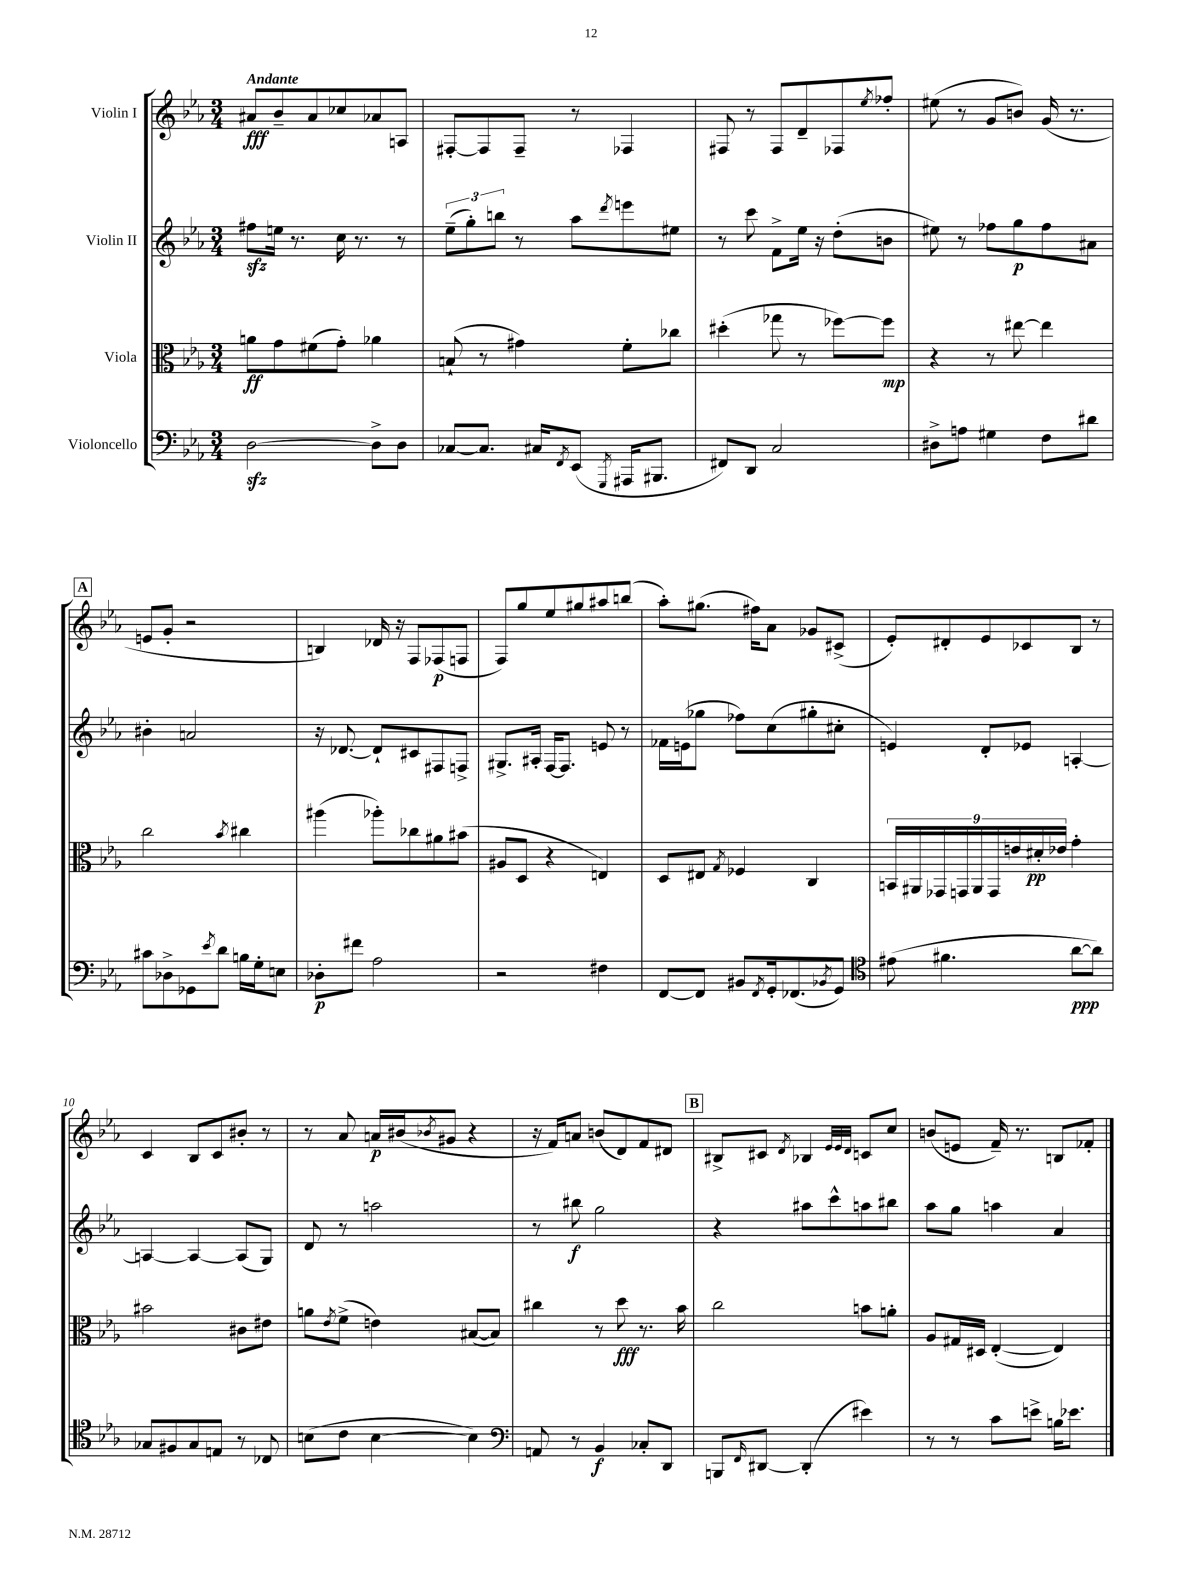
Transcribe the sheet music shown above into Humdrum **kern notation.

**kern	**dynam	**kern	**dynam	**kern	**dynam	**kern	**dynam
*part4	*part4	*part3	*part3	*part2	*part2	*part1	*part1
*staff4	*staff4	*staff3	*staff3	*staff2	*staff2	*staff1	*staff1
*I"Violoncello	*	*I"Viola	*	*I"Violin II	*	*I"Violin I	*
*clefF4	*	*clefC3	*	*clefG2	*	*clefG2	*
*k[b-e-a-]	*	*k[b-e-a-]	*	*k[b-e-a-]	*	*k[b-e-a-]	*
*M3/4	*	*M3/4	*	*M3/4	*	*M3/4	*
=1	=1	=1	=1	=1	=1	=1	=1
!	!	!	!	!	!	!LO:TX:a:B:t=Andante	!
[2Dzz\	.	8an\L	ff	8ff#Xzz\L	.	8a#X/L	fff
.	.	8g\	.	16een\Jk	.	8b-~/	.
.	.	.	.	8.r	.	.	.
.	.	(8f#X\	.	.	.	8a#/	.
.	.	8g'\J)	.	16cc\	.	8cc-X/	.
.	.	.	.	8.r	.	.	.
8D^\L]	.	4a-X\	.	.	.	8a-X/	.
8D\J	.	.	.	8r	.	8An/J	.
=2	=2	=2	=2	=2	=2	=2	=2
[8C-X/L	.	(8Bn`/	.	(12ee-~\L	.	[8F#X'/L	.
.	.	.	.	12gg'\)	.	.	.
8.C-/J]	.	8r	.	.	.	8F#/]	.
.	.	.	.	12bbn\J	.	.	.
.	.	4g#X\)	.	8r	.	8F#~/J	.
16C#X/KL	.	.	.	.	.	.	.
8qFF/	.	.	.	.	.	.	.
(8EE-/J	.	.	.	8aa-\L	.	8r	.
8qGGG/	.	.	.	8qddd/	.	.	.
16AAA#X/KL	.	8f'\L	.	8eeen\	.	4F-X/	.
8.BBB#X/J	.	.	.	.	.	.	.
.	.	8cc-X\J	.	8ee#X\J	.	.	.
=3	=3	=3	=3	=3	=3	=3	=3
8FF#X/L)	.	(4dd#X'\	.	8r	.	8F#X/	.
8DD/J	.	.	.	8ccc\	.	8r	.
2C/	.	8gg-X\	.	8f^\L	.	8F#/L	.
.	.	8r	.	16ee-\Jk	.	8d~/	.
.	.	.	.	16r	.	.	.
.	.	[8ff-X\L)	.	(8dd'\L	.	8F-X/	.
.	.	.	.	.	.	8qee-/	.
.	.	8ff-\J]	mp	8bn\J	.	8ff-X'/J	.
=4	=4	=4	=4	=4	=4	=4	=4
8D#X^\L	.	4r	.	8ee#X\)	.	(8ee#X\	.
8An\J	.	.	.	8r	.	8r	.
4G#X\	.	8r	.	8ff-X\L	.	8g/L	.
.	.	[8ee#X\	.	8gg\	p	8bn/J)	.
8F\L	.	4ee#\]	.	8ff-\	.	(16g/	.
.	.	.	.	.	.	8.r	.
8d#X\J	.	.	.	8a#X\J	.	.	.
!!LO:LB:g=z
!!LO:REH:place=s1:t=A
=5	=5	=5	=5	=5	=5	=5	=5
8c#X\L	.	2cc\	.	4b#X'\	.	8en/L	.
8D-X^\	.	.	.	.	.	8g'/J	.
8GG-X\	.	.	.	2an/	.	2r	.
8qe-/	.	.	.	.	.	.	.
8d\J	.	.	.	.	.	.	.
.	.	8qb-/	.	.	.	.	.
16Bn\LL	.	4cc#X\	.	.	.	.	.
16G'\J	.	.	.	.	.	.	.
8En\J	.	.	.	.	.	.	.
=6	=6	=6	=6	=6	=6	=6	=6
8D-X'\L	p	(4aa#X\	.	16r	.	4Bn/)	.
.	.	.	.	[8.d-X/	.	.	.
8f#X\J	.	.	.	.	.	.	.
2A-\	.	8aa-X'\L)	.	8d-`/L]	.	16d-X/	.
.	.	.	.	.	.	16r	.
.	.	8cc-X\	.	8c#X/	.	8F/L	.
.	.	8a#X\	.	8F#X/	.	(8F-X/	p
.	.	(8b#X\J	.	8Fn^/J	.	8Fn/J	.
=7	=7	=7	=7	=7	=7	=7	=7
2r	.	8A#X/L	.	8.G#X^/L	.	8F/L)	.
.	.	8D/J	.	.	.	8gg/	.
.	.	.	.	16A#X'/Jk	.	.	.
.	.	4r	.	[16F/KL	.	8ee-/	.
.	.	.	.	8.F/J]	.	.	.
.	.	.	.	.	.	8gg#X/	.
4F#X\	.	4En/)	.	8en/	.	8aa#X/	.
.	.	.	.	8r	.	(8bbn/J	.
=8	=8	=8	=8	=8	=8	=8	=8
[8FF/L	.	8D/L	.	16f-X\LL	.	8aa-'\L)	.
.	.	.	.	(16en\J	.	.	.
8FF/J]	.	8E#X/J	.	8gg-X\J	.	(8.gg#X\J	.
.	.	8qG/	.	.	.	.	.
8BB#X/L	.	4F-X/	.	8ff-X\L)	.	.	.
.	.	.	.	.	.	16ff#X\KL)	.
8qFF/	.	.	.	.	.	.	.
16GG'/k	.	.	.	(8cc\	.	8a-\J	.
(8.FF-X/	.	.	.	.	.	.	.
.	.	4C/	.	8gg#X'\	.	8g-X/L	.
8qBB-X/	.	.	.	.	.	.	.
8GG/J)	.	.	.	8cc#X'\J	.	(8c#X^/J	.
=9	=9	=9	=9	=9	=9	=9	=9
*clefC4	*	*	*	*	*	*	*
(8e#X\	.	18BBn/LL	.	4en/)	.	8e-'/L)	.
.	.	18AA#X/	.	.	.	.	.
.	.	18GG-X/	.	.	.	.	.
4.f#X\	.	.	.	.	.	8d#X'/	.
.	.	18GGn/	.	.	.	.	.
.	.	18AA#/	.	.	.	.	.
.	.	.	.	8d'/L	.	8e-/	.
.	.	18GG/	.	.	.	.	.
.	.	18en/	.	.	.	.	.
.	.	.	.	8e-X/J	.	8c-X/	.
.	.	18d#X'/	pp	.	.	.	.
.	.	18e-X/JJ	.	.	.	.	.
[8a-\L	ppp	4g'\	.	[4An'/	.	8B-/J	.
8a-\J])	.	.	.	.	.	8r	.
!!LO:LB:g=z
=10	=10	=10	=10	=10	=10	=10	=10
8G-X/L	.	2b#X\	.	4An/_	.	4c/	.
8F#X/	.	.	.	.	.	.	.
8G-/	.	.	.	4A/_	.	8B-/L	.
8En/J	.	.	.	.	.	8c/	.
8r	.	8c#X\L	.	(8A/L]	.	8b#X'/J	.
8C-X/	.	8e#X\J	.	8G/J)	.	8r	.
=11	=11	=11	=11	=11	=11	=11	=11
(8Bn\L	.	8an\L	.	8d/	.	8r	.
.	.	8qe-/	.	.	.	.	.
8c\J	.	(8f^\J	.	8r	.	8a-/	.
[4B\	.	4en\)	.	2aan\	.	16an/LL	p
.	.	.	.	.	.	(16b#X/J	.
.	.	.	.	.	.	8qb-X/	.
.	.	.	.	.	.	8g#X/J	.
4B\])	.	([8B#X/L	.	.	.	4r	.
.	.	8B#/J])	.	.	.	.	.
=12	=12	=12	=12	=12	=12	=12	=12
*clefF4	*	*	*	*	*	*	*
8AAn/	.	4cc#X\	.	8r	.	16r	.
.	.	.	.	.	.	16f/KL)	.
8r	.	.	.	8bb#X\	f	8an/J	.
4BB-/	f	8r	.	2gg\	.	(8bn/L	.
.	.	8dd\	fff	.	.	8d/)	.
8C-X'/L	.	8.r	.	.	.	8f/	.
8DD/J	.	.	.	.	.	8d#X/J	.
.	.	16b-\	.	.	.	.	.
!!LO:REH:place=s1:t=B
=13	=13	=13	=13	=13	=13	=13	=13
8BBBn/L	.	2cc\	.	4r	.	8B#X^/L	.
16qqFF/	.	.	.	.	.	.	.
[8DD#X/J	.	.	.	.	.	8c#X/J	.
.	.	.	.	.	.	8qd/	.
(4DD#'/]	.	.	.	8aa#X\L	.	4B-X/	.
.	.	.	.	8ccc^^\	.	.	.
.	.	.	.	.	.	32qqe-/LLL	.
.	.	.	.	.	.	32qqe-/	.
.	.	.	.	.	.	32qqd/JJJ	.
4e#X\)	.	8bn\L	.	8aan\	.	8cn/L	.
.	.	8an'\J	.	8bb#X\J	.	8cc/J	.
=14	=14	=14	=14	=14	=14	=14	=14
8r	.	8A-/L	.	8aa-\L	.	(8bn/L	.
8r	.	16G#X/L	.	8gg\J	.	8en/J	.
.	.	16D#X/JJ	.	.	.	.	.
8c\L	.	([4E-'/	.	4aan\	.	16f~/)	.
.	.	.	.	.	.	8.r	.
8en^\J	.	.	.	.	.	.	.
16Bn\KL	.	4E-/])	.	4a-/	.	8Bn/L	.
8.e-X\J	.	.	.	.	.	.	.
.	.	.	.	.	.	8f-X'/J	.
==	==	==	==	==	==	==	==
*-	*-	*-	*-	*-	*-	*-	*-
